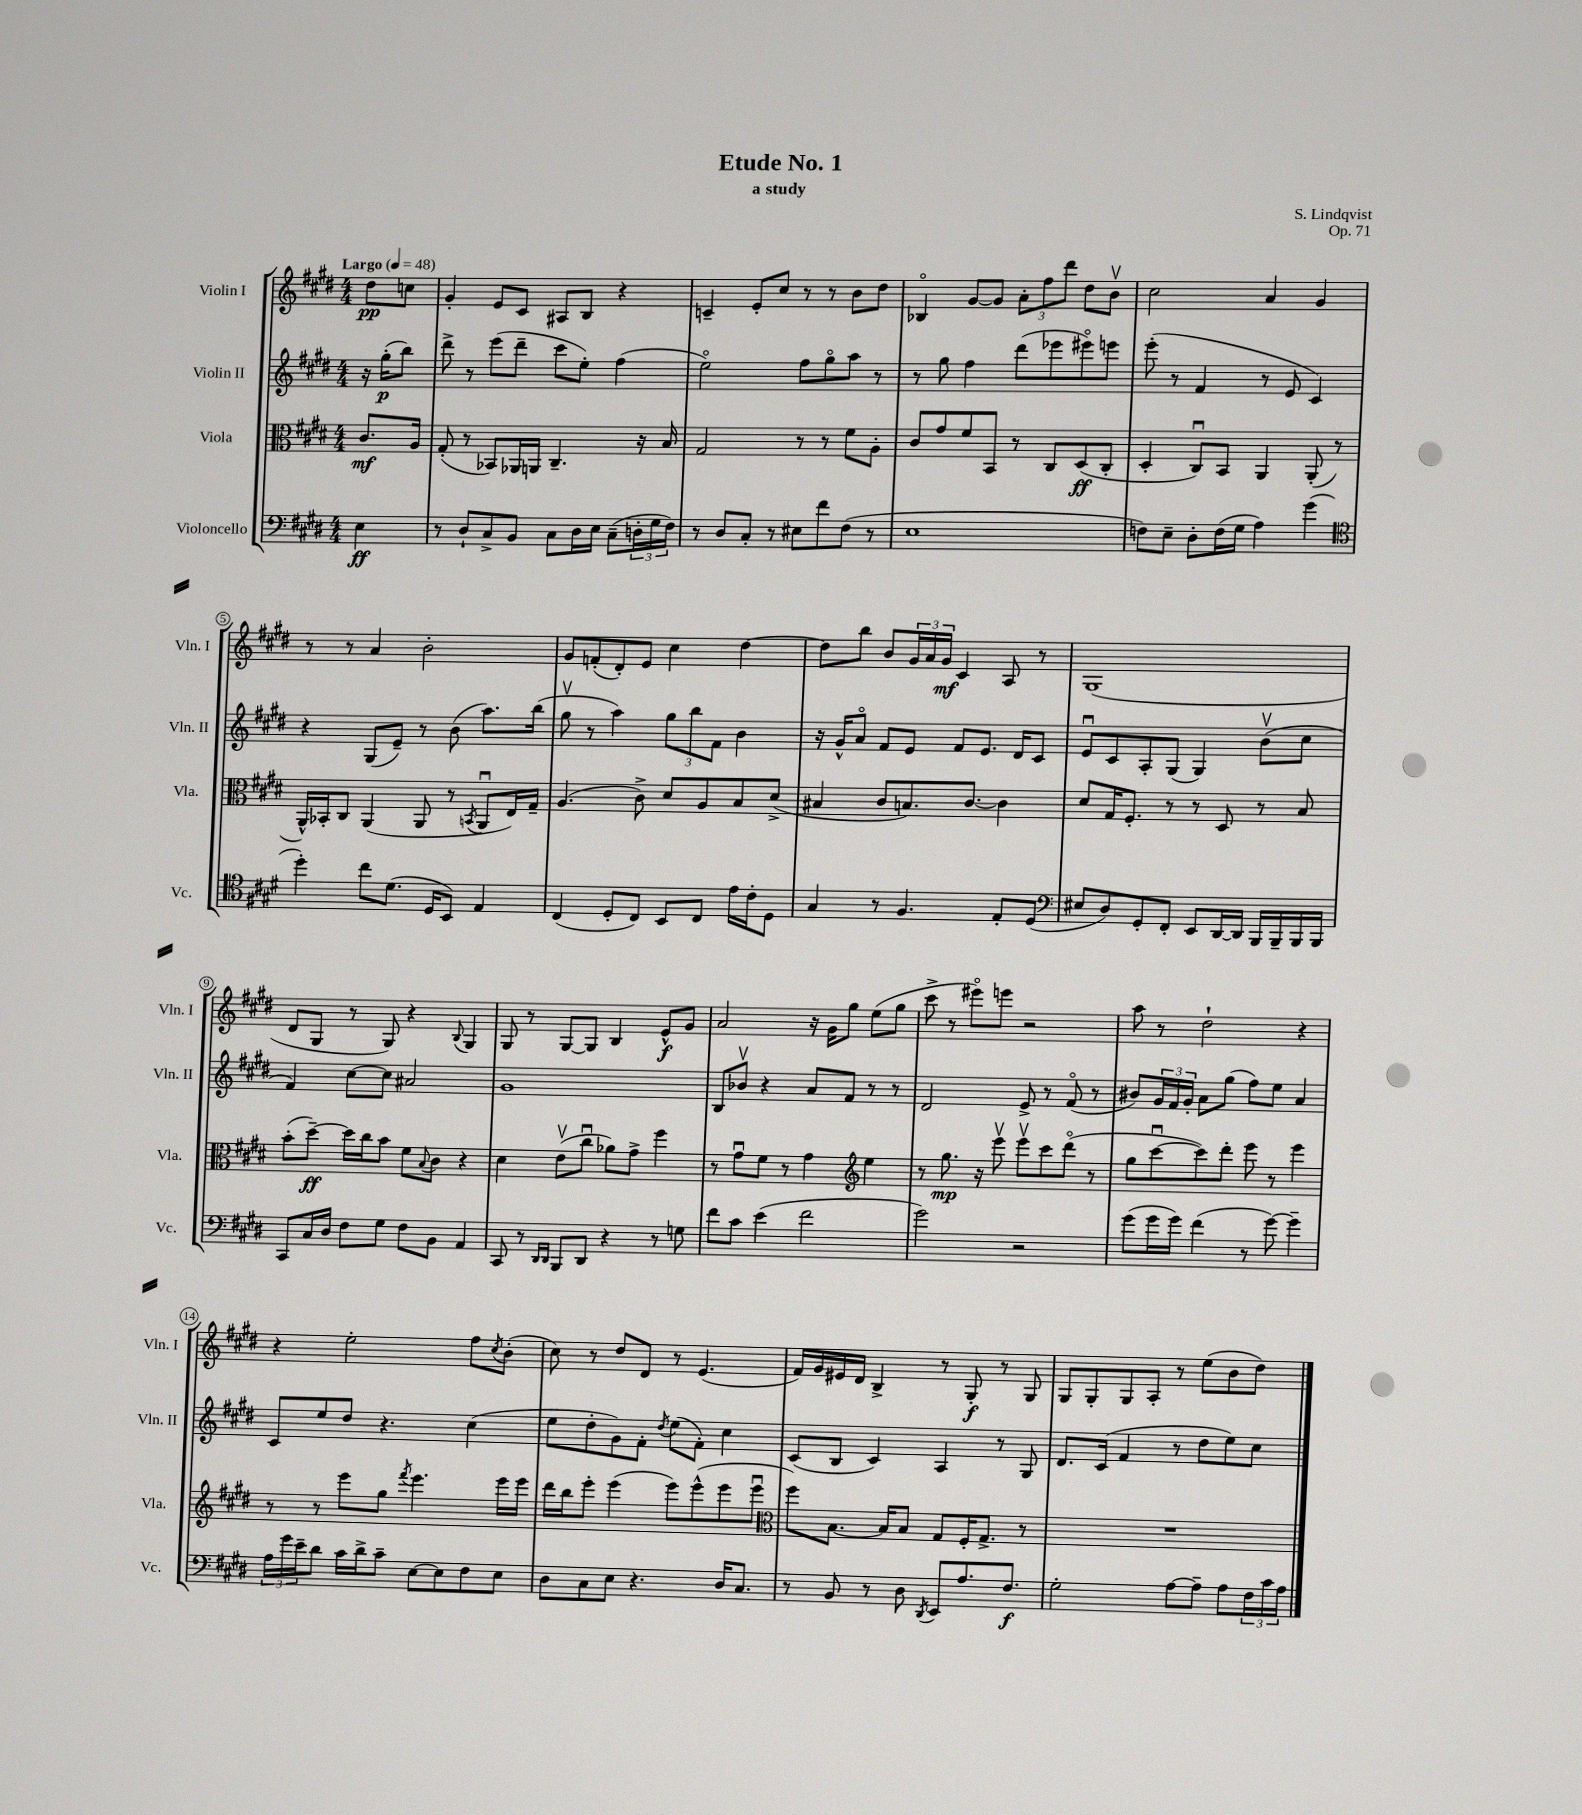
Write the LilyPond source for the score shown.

\header { title = "Etude No. 1" composer = "S. Lindqvist" subtitle = "a study" opus = "Op. 71" }
<<
\new StaffGroup <<
\new Staff = "s0" \with { instrumentName = "Violin I" shortInstrumentName = "Vln. I" } {
    \clef treble \key e \major \numericTimeSignature \time 4/4 \partial 4 \tempo "Largo" 4 = 48
    dis''8\pp c''8 |
    gis'4-. e'8 cis'8 ais8 b8 r4 |
    c'4-- e'8-. cis''8 r8 r8 b'8 dis''8 |
    bes4\flageolet gis'8~ gis'8 \tuplet 3/2 { a'8-. fis''8 dis'''8 } dis''8 b'8\upbow |
    cis''2 a'4 gis'4 |
    r8 r8 a'4 b'2-. |
    gis'8 f'8-.( dis'8-.) e'8 cis''4 dis''4~ |
    dis''8 b''8 b'8 \tuplet 3/2 { gis'16 a'16 gis'16\mf } cis'4 a8 r8 |
    gis1( |
    dis'8 gis8 r8 gis8) r4 \appoggiatura { b8 } gis4 |
    gis8 r8 gis8~ gis8 b4 e'8-^\f gis'8 |
    a'2 r16 gis'16 gis''8 e''8( gis''8 |
    cis'''8-> r8 eis'''8\flageolet) e'''8 r2 |
    a''8 r8 dis''2-! r4 |
    r4 e''2-. fis''8 \acciaccatura { cis''8 } b'8-.( |
    cis''8) r8 dis''8 dis'8 r8 e'4.( |
    fis'16) gis'16 eis'16 dis'16 b4-> r8 gis8-.\f r8 gis8 |
    gis8 gis8-. gis8 a8-. r8 e''8( b'8 dis''8) \bar "|." |
}
\new Staff = "s1" \with { instrumentName = "Violin II" shortInstrumentName = "Vln. II" } {
    \clef treble \key e \major \numericTimeSignature \time 4/4 \partial 4
    r16 gis''16-.\p( b''8) |
    dis'''8-> r8 e'''8( dis'''8-- cis'''8 e''8-.) fis''4( |
    e''2\flageolet) fis''8 gis''8\flageolet a''8 r8 |
    r8 gis''8 fis''4 dis'''8( ees'''8 eis'''8\flageolet) e'''8 |
    e'''8-.( r8 fis'4 r8 e'8 cis'4) |
    r4 gis8( e'8--) r8 b'8( a''8.) b''16( |
    gis''8\upbow r8 a''4) \tuplet 3/2 { gis''8 b''8 fis'8 } b'4 |
    r16 gis'16-^ a'8\flageolet fis'8 e'8 fis'8 e'8. dis'16 cis'8 |
    e'8\downbow cis'8 a8-. gis8( gis4) b'8\upbow( cis''8 |
    fis'4) cis''8~ cis''8 ais'2 |
    gis'1 |
    b8 bes'8\upbow r4 a'8 fis'8 r8 r8 |
    dis'2 e'8-> r8 fis'8\flageolet( r8 |
    bis'8) \tuplet 3/2 { gis'16 fis'16 gis'16-. } a'8 gis''8( fis''8) e''8 a'4 |
    cis'8 e''8 dis''8 r4. cis''4( |
    e''8 dis''8-. gis'8) fis'8-. \acciaccatura { dis''8 } e''8( fis'8-.) cis''4 |
    cis'8( b8 cis'4) a4 r8 gis8 |
    dis'8. cis'16( fis'4 r8 dis''8 e''8) cis''8 \bar "|." |
}
\new Staff = "s2" \with { instrumentName = "Viola" shortInstrumentName = "Vla." } {
    \clef alto \key e \major \numericTimeSignature \time 4/4 \partial 4
    cis'8.\mf a16 |
    gis8-.( r8 bes,8) aes,16 a,16 cis4.-- r16 b16 |
    gis2 r8 r8 fis'8 a8-. |
    cis'8 gis'8 fis'8 b,8 r8 cis8 dis8\ff( cis8-. |
    dis4-. cis8\downbow) b,8 a,4 a,8-.( r8 |
    a,16-^) bes,16-. cis8 a,4( a,8 r8 \acciaccatura { b,8 } a,8\downbow e16) gis16-- |
    a4.( cis'8->) dis'8 a8 b8 dis'8->( |
    bis4 cis'8 b8.) cis'8.~ cis'4 |
    dis'8 gis16 fis8.-. r8 r8 dis8 r8 b8 |
    b'8-.( dis''8~--\ff) dis''16 cis''16 b'8 fis'8 \appoggiatura { b8 } cis'8 r4 |
    dis'4 e'8\upbow( cis''8\downbow aes'8) gis'8-> fis''4 |
    r8 gis'8\downbow fis'8 r8 gis'4 \clef treble e''4 |
    r8 gis''8.\mp r16 e'''8\upbow e'''8\upbow cis'''8 dis'''8\flageolet( r8 |
    gis''8 cis'''8~\downbow cis'''8) dis'''8-. e'''8 r8 e'''4 |
    r8 r8 e'''8 gis''8 \acciaccatura { fis'''8 } e'''4. e'''16 e'''16 |
    dis'''16 b''16 e'''8-. e'''4( e'''8) e'''8-^( e'''8 e'''8\downbow |
    \clef alto fis''8) b8.~ b16 b8 gis8 fis16-. gis8.-> r8 |
    R1 \bar "|." |
}
\new Staff = "s3" \with { instrumentName = "Violoncello" shortInstrumentName = "Vc." } {
    \clef bass \key e \major \numericTimeSignature \time 4/4 \partial 4
    e4\ff |
    r8 dis8-! cis8-> b,8 cis8 dis16 e16 cis8--( \tuplet 3/2 { d16-. gis16 fis16) } |
    r8 dis8 cis8-. r8 eis8 fis'8 fis8( r8 |
    e1 |
    f8) e8-- dis8-. f16( gis16 a4) gis'4( |
    \clef tenor dis''4-.) cis''8 dis'8.( dis16 b,8) e4 |
    cis4( dis8-. cis8) b,8 cis8 e'16 cis'16-. dis8 |
    gis4 r8 fis4. e8-. dis8( |
    \clef bass eis8 dis8) gis,8-. fis,8-. e,8 dis,16~ dis,16 b,,16 b,,16-- b,,16 b,,16 |
    cis,8 cis16 dis16 fis8 gis8 fis8 b,8 a,4 |
    cis,8 r8 \grace { dis,16 dis,16 } b,,8 dis,8 r4 r8 g8 |
    fis'8 cis'8 e'4( fis'2 |
    gis'2) r2 |
    gis'8( gis'16 gis'16) fis'4( r8 gis'8~) gis'4-- |
    \tuplet 3/2 { a16 gis'16 e'16-- } dis'8 cis'16 dis'16-> cis'8-- e8~ e8 fis8 e8 |
    dis8 cis8 e8 r4. dis16 cis8. |
    r8 b,8 r8 dis8 \acciaccatura { dis,8 } e,8 a8. fis8.\f |
    gis2-. a8~ a8-- a8 \tuplet 3/2 { fis16 cis'16 a16 } \bar "|." |
}
>>
>>
\layout { \context { \Score \override BarNumber.stencil = #(make-stencil-circler 0.1 0.3 ly:text-interface::print) } }
